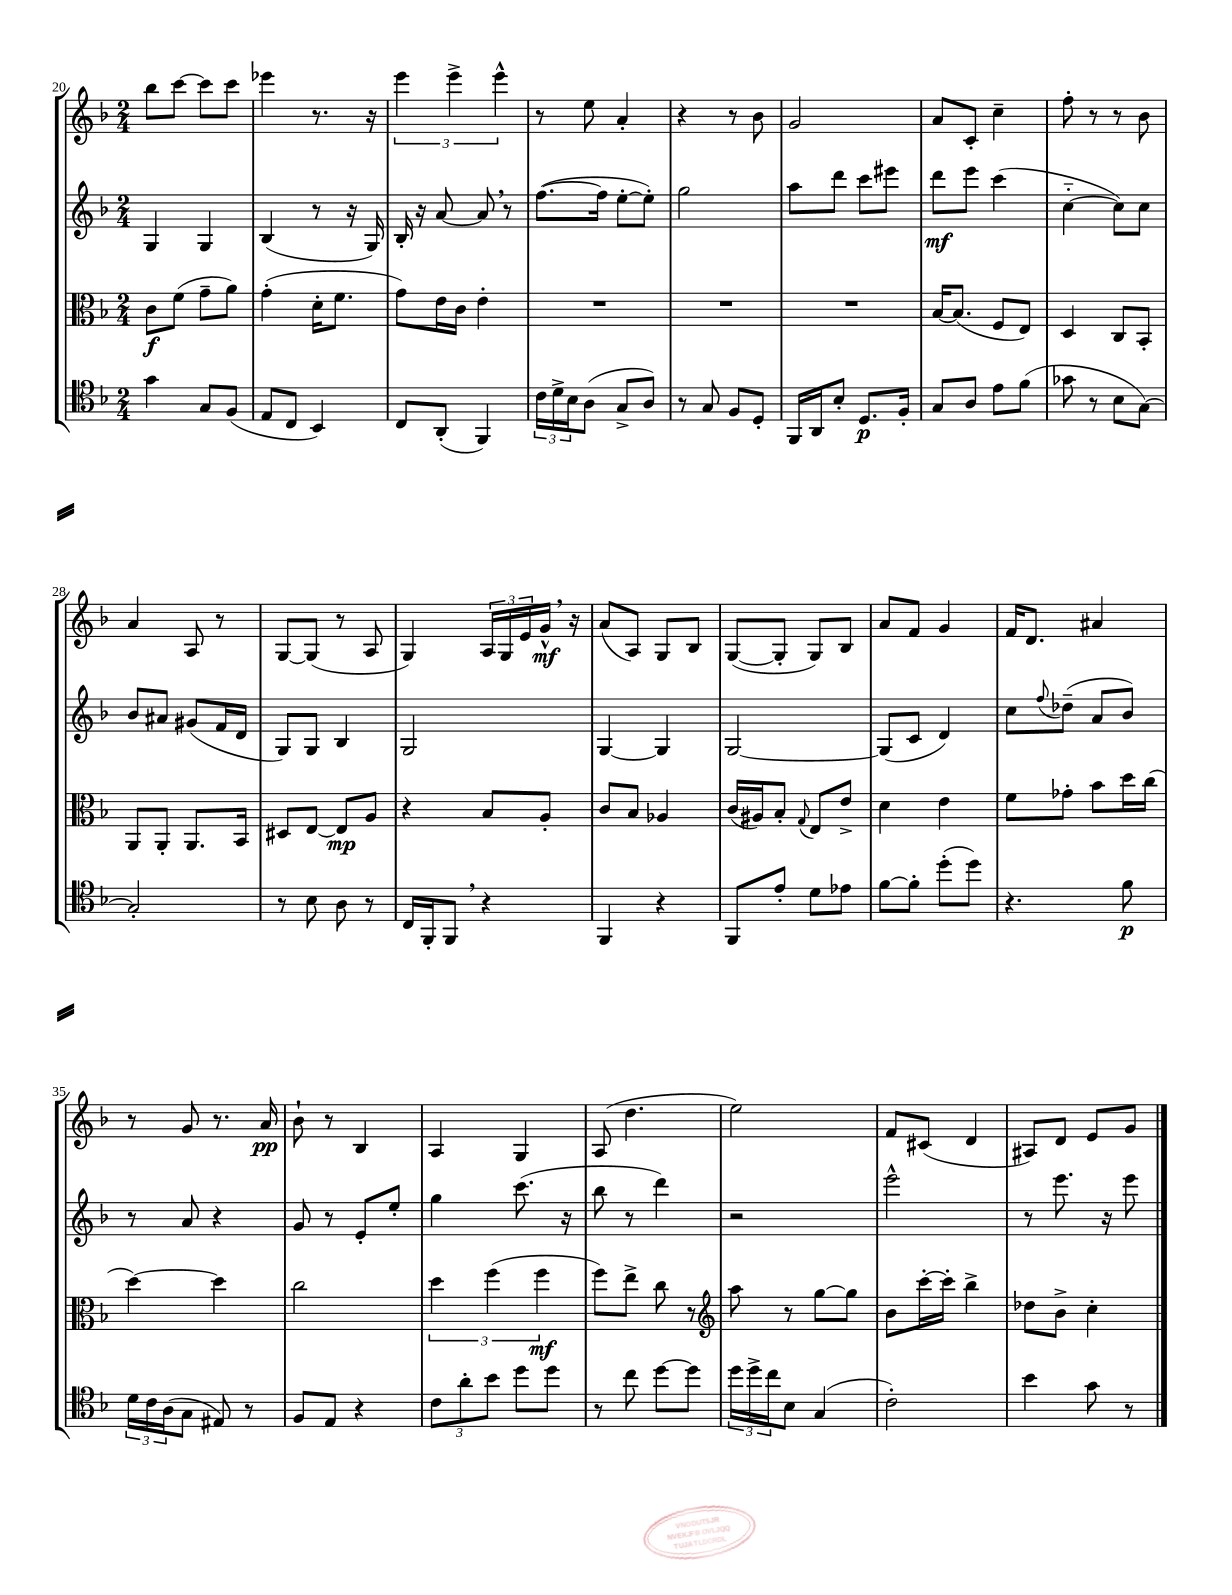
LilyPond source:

<<
\new StaffGroup <<
\new Staff = "s0" {
    \clef treble \key f \major \numericTimeSignature \time 2/4
    bes''8 c'''8~ c'''8 c'''8 |
    ees'''4 r8. r16 |
    \tuplet 3/2 { e'''4 e'''4-> e'''4-^ } |
    r8 e''8 a'4-. |
    r4 r8 bes'8 |
    g'2 |
    a'8 c'8-. c''4-- |
    f''8-. r8 r8 bes'8 |
    a'4 a8 r8 |
    g8~ g8( r8 a8 |
    g4) \tuplet 3/2 { a16 g16 e'16 } g'16-^\mf \breathe r16 |
    a'8( a8) g8 bes8 |
    g8~( g8-. g8) bes8 |
    a'8 f'8 g'4 |
    f'16 d'8. ais'4 |
    r8 g'8 r8. a'16\pp |
    bes'8-! r8 bes4 |
    a4 g4 |
    a8( d''4. |
    e''2) |
    f'8 cis'8( d'4 |
    ais8) d'8 e'8 g'8 \bar "|." |
}
\new Staff = "s1" {
    \clef treble \key f \major \numericTimeSignature \time 2/4
    g4 g4 |
    bes4( r8 r16 g16) |
    bes16-. r16 a'8~ a'8 \breathe r8 |
    f''8.~( f''16 e''8~-. e''8-.) |
    g''2 |
    a''8 d'''8 c'''8 eis'''8 |
    d'''8\mf e'''8 c'''4( |
    c''4~-_ c''8) c''8 |
    bes'8 ais'8 gis'8( f'16 d'16 |
    g8) g8 bes4 |
    g2 |
    g4~ g4 |
    g2~ |
    g8( c'8 d'4) |
    c''8 \appoggiatura { f''8 } des''8--( a'8 bes'8) |
    r8 a'8 r4 |
    g'8 r8 e'8-. e''8-. |
    g''4 c'''8.( r16 |
    bes''8 r8 d'''4) |
    r2 |
    e'''2-^ |
    r8 e'''8. r16 e'''8 \bar "|." |
}
\new Staff = "s2" {
    \clef alto \key f \major \numericTimeSignature \time 2/4
    c'8\f f'8( g'8-- a'8) |
    g'4-.( d'16-. f'8. |
    g'8) e'16 c'16 e'4-. |
    R2 |
    R2 |
    R2 |
    bes16~ bes8.( f8 e8) |
    d4 c8 bes,8-. |
    a,8 a,8-. a,8. bes,16 |
    dis8 e8~ e8\mp a8 |
    r4 bes8 a8-. |
    c'8 bes8 aes4 |
    c'16( ais16) bes8-. \appoggiatura { g8 } e8 e'8-> |
    d'4 e'4 |
    f'8 ges'8-. bes'8 d''16 c''16( |
    d''4~) d''4 |
    c''2 |
    \tuplet 3/2 { d''4 f''4( f''4\mf } |
    f''8) e''8-> c''8 r8 |
    \clef treble a''8 r8 g''8~ g''8 |
    bes'8 c'''16~-. c'''16-. bes''4-> |
    des''8 bes'8-> c''4-. \bar "|." |
}
\new Staff = "s3" {
    \clef tenor \key f \major \numericTimeSignature \time 2/4
    g'4 g8 f8( |
    e8 c8 bes,4) |
    c8 a,8-.( f,4) |
    \tuplet 3/2 { c'16 d'16-> bes16 } a8( g8-> a8) |
    r8 g8 f8 d8-. |
    f,16 a,16 bes8-. d8.\p f16-. |
    g8 a8 e'8 f'8( |
    ges'8 r8 bes8 g8~) |
    g2-. |
    r8 bes8 a8 r8 |
    c16 f,16-. f,8 \breathe r4 |
    f,4 r4 |
    f,8 e'8-. d'8 ees'8 |
    f'8~ f'8-. d''8-.( d''8) |
    r4. f'8\p |
    \tuplet 3/2 { d'16 c'16 a16( } g8 eis8) r8 |
    f8 e8 r4 |
    \tuplet 3/2 { c'8 a'8-. bes'8 } d''8 d''8 |
    r8 c''8 d''8~ d''8 |
    \tuplet 3/2 { d''16 d''16-> c''16 } bes8 g4( |
    c'2-.) |
    bes'4 g'8 r8 \bar "|." |
}
>>
>>
\layout { \context { \Score currentBarNumber = #20 } }
